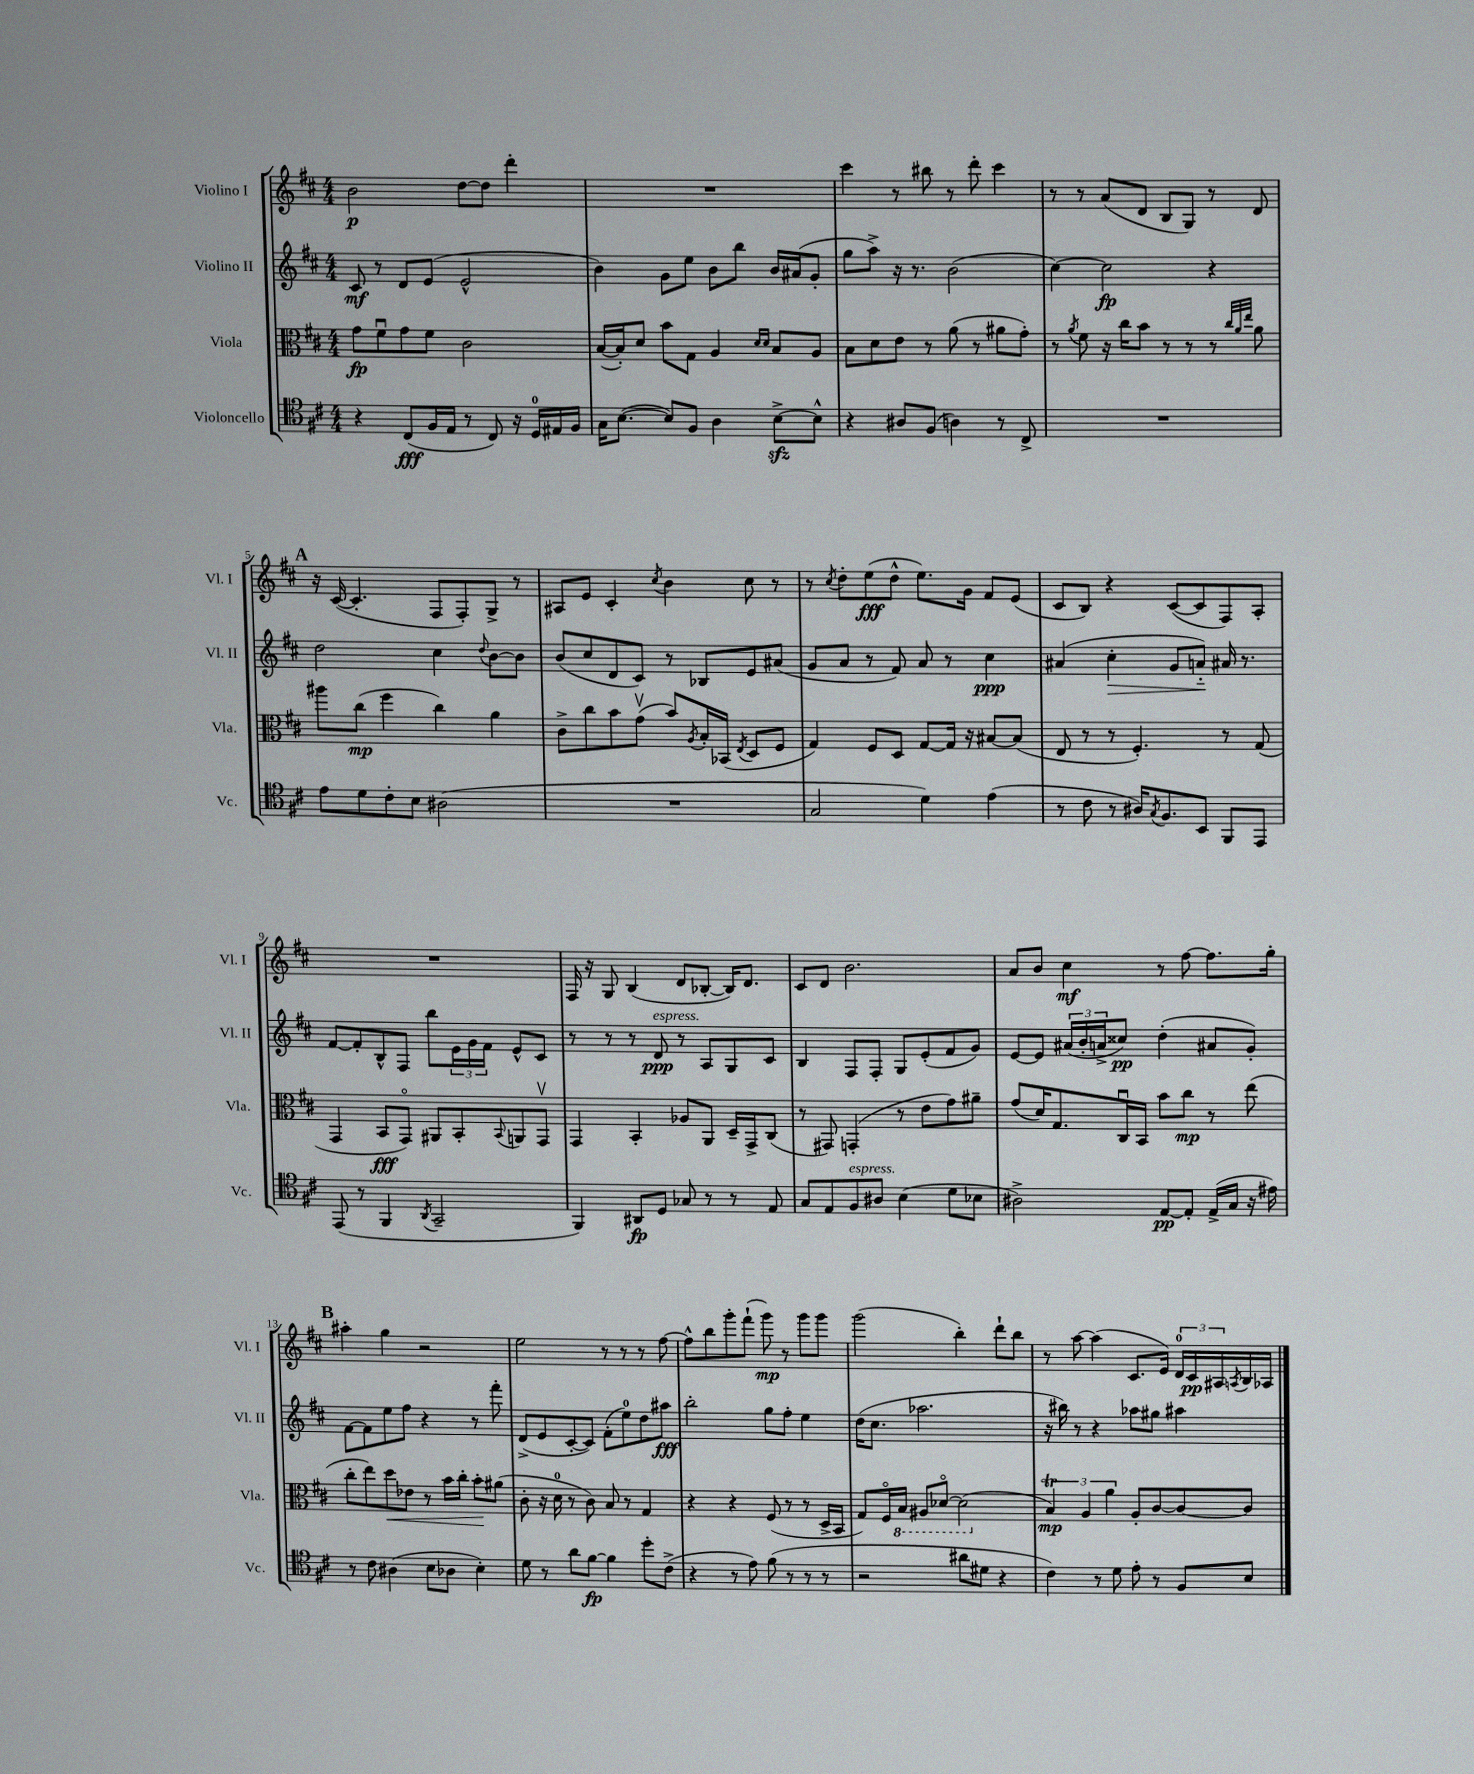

**kern	**kern	**kern	**kern
*staff4	*staff3	*staff2	*staff1
*clefC4	*clefC3	*clefG2	*clefG2
*k[f#c#]	*k[f#c#]	*k[f#c#]	*k[f#c#]
*M4/4	*M4/4	*M4/4	*M4/4
4r	8g	8c#	2b
.	8f#u	8r	.
(8C#	8g	8d	.
16F#	8f#	(8e	.
16E	.	.	.
8r	2c#	2e^^	[8dd
8C#)	.	.	8dd]
16r	.	.	4ddd'
16D	.	.	.
16E#	.	.	.
16F#	.	.	.
=	=	=	=
16G	([16B	4b)	1r
([8.B	16B'])	.	.
.	8d	.	.
8B])	8b	8g	.
8F#	8G	8ee	.
4A	4A	8b	.
.	.	8bb	.
.	16qqd	.	.
.	16qqd	.	.
[8B^	8B	16b	.
.	.	(16a#	.
8B^^]	8A	8g'	.
=	=	=	=
4r	8B	8gg	4ccc#
.	8d	8aa^)	.
8A#	8e	16r	8r
.	.	8.r	.
(8F#	8r	.	8bb#
4A)	(8a	(2b	8r
.	8r	.	8ddd'
8r	8a#	.	4ccc#
8C#^	8g')	.	.
=	=	=	=
1r	8r	[4cc#)	8r
.	8qa	.	.
.	8f#	.	8r
.	16r	2cc#]	(8a
.	16cc#	.	.
.	8b	.	8d
.	8r	.	8B
.	8r	.	8G)
.	8r	4r	8r
.	32qqcc#	.	.
.	32qqa	.	.
.	32qqee	.	.
.	8a	.	8d
=	=	=	=
8e	8aa#	2dd	16r
.	.	.	([16c#
8d	(8cc#	.	4.c#']
8c#'	4ff#	.	.
8B	.	.	.
(2A#	4cc#)	4cc#	8F#
.	.	.	8F#')
.	.	8qqdd	.
.	4a	[8b	8G^
.	.	8b]	8r
=	=	=	=
1r	8c#^	(8b	8A#
.	8cc#	8cc#	8e
.	8b	8d	4c#'
.	(8gv	8c#)	.
.	.	.	8qcc#
.	8b)	8r	4b
.	8qA	.	.
.	16B'	8B-	.
.	(16BB-	.	.
.	8qE	.	.
.	8D	8e	8cc#
.	8F#	(8a#	8r
=	=	=	=
2G	4G)	8g	8r
.	.	.	8qcc#
.	.	8a	8dd'
.	8F#	8r	(8ee
.	8D	8f#)	8dd^^
4d)	[8G	8a	8.ee)
.	16G]	8r	.
.	16r	.	16g
(4e	[8B#	4cc#	8f#
.	(8B#]	.	(8e
=	=	=	=
8r	8E	(4a#	8c#
8c#	8r	.	8B)
8r	8r	4cc#'	4r
16A#)	4.F#')	.	.
8qG	.	.	.
8.F#	.	.	.
.	.	8g	([8c#
8BB	.	8a'~)	8c#]
8FF#	8r	16a#	8F#)
.	.	8.r	.
8EE	(8G	.	8A'
=	=	=	=
(8EE	4GG	[8f#	1r
8r	.	8f#']	.
4FF#	8BB	8B^^	.
.	8GGo)	8F#	.
8qAA	.	.	.
2GG~	8AA#	8bb	.
.	8BB'	24e	.
.	.	24g	.
.	.	24f#	.
.	8qqBB	.	.
.	8AA	8e^^	.
.	8GGv	8c#	.
=	=	=	=
4FF#)	4GG	8r	16F#
.	.	.	16r
.	.	8r	8G
8AA#	4BB'	8r	(4B
8D	.	8d	.
8G-	8A-	8r	8d
8r	8AA	8A	[8B-'
8r	16D~	8G	16B-])
.	16GG^	.	8.d
8E	(8C#	8c#	.
=	=	=	=
8G	8r	4B	8c#
8E	8GG#)	.	8d
8F#	(4GG'	8F#	2.b
8A#	.	8F#'	.
(4B	8r	8G	.
.	8e	(8e'	.
8d	8g)	8f#	.
8B-	8a#~	8g)	.
=	=	=	=
2A#^)	(8g	[8e	8a
.	16d)	8e]	8b
.	8.G	.	.
.	.	(24a#	4cc#
.	.	24b'	.
.	.	24a^	.
.	16C#u	8cc##)	.
.	16BB	.	.
[8E	8b	(4dd'	8r
8E']	8cc#	.	[8ff#
(16E^	8r	8a#	8.ff#]
16G	.	.	.
16r	(8ee	8g')	.
16e#)	.	.	16gg'
=	=	=	=
8r	8cc#'	[8f#	4aa#'
8c#	8ee)	8f#]	.
(4A#	8dd	8ee	4gg
.	8e-	8ff#	.
8B	8r	4r	2r
8A-	16b	.	.
.	16cc#'	.	.
4B')	8b'	8r	.
.	(8a#	8fff#'	.
=	=	=	=
8d	8c#'	(8d^	2ee
8r	16r	8e	.
.	16d	.	.
8a	8r	[8c#'	.
[8f#	8c#)	8c#])	.
4f#]	8B	(8f#'	8r
.	8r	8ee)	8r
8dd'	4G	8dd	8r
(8c#^	.	8aa#	[8ff#
=	=	=	=
4r	4r	2bb'	8ff#^^]
.	.	.	8bb
8r	4r	.	8ggg'
8e)	.	.	(8fff#`
(8f#	(8F#	8gg	8ggg)
8r	8r	8ff#'	8r
8r	8r	4ee	8ggg
8r	16D^	.	8ggg
.	16BB	.	.
=	=	=	=
2r	8G)	(16dd	(2ggg
.	.	8.cc#	.
.	16F#o	.	.
.	16BB	.	.
.	8AA#	2.aa-	.
.	[8D-o	.	.
8a#	(2D-]	.	4bb')
8d#	.	.	.
4r	.	.	8ddd`
.	.	.	8bb
=	=	=	=
4c#)	6B)	16r	8r
.	.	16bb#)	.
.	.	8r	[8aa
.	6A	.	.
8r	.	4r	(4aa]
.	6a	.	.
8d	.	.	.
8e'	8A'	8aa-	8.c#
8r	[8c#	8gg#	.
.	.	.	16e)
8F#	8c#_	4aa#	24d
.	.	.	24c#
.	.	.	24A#
.	.	.	8qA
8B	8c#]	.	16B
.	.	.	16A-
==	==	==	==
*-	*-	*-	*-
